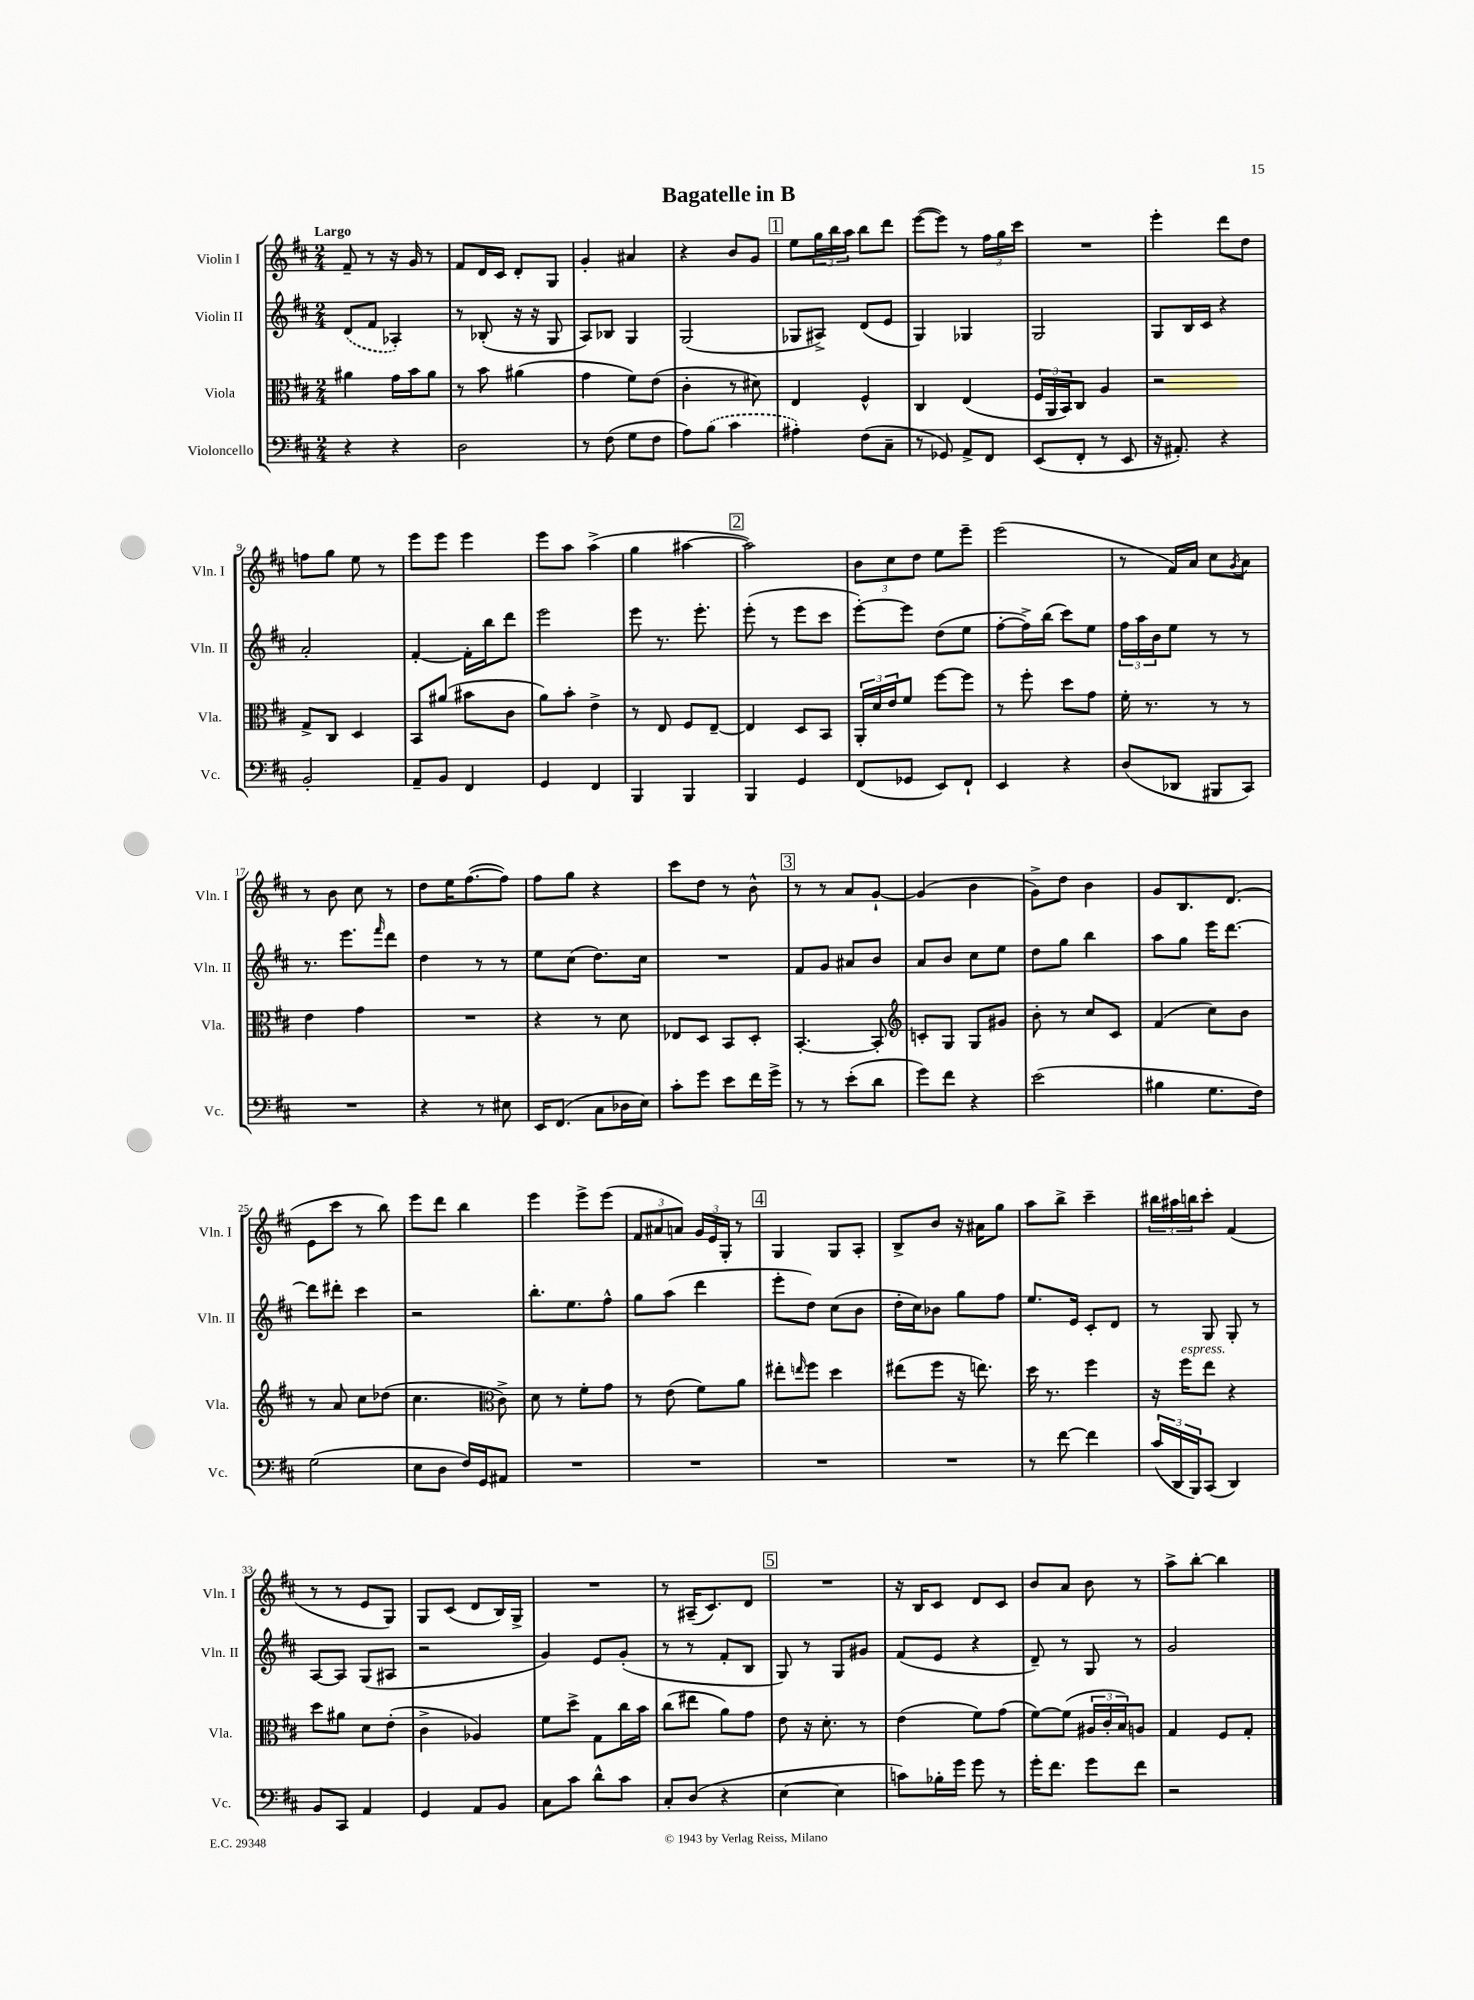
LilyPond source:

\header { title = "Bagatelle in B" }
<<
\new StaffGroup <<
\new Staff = "s0" \with { instrumentName = "Violin I" shortInstrumentName = "Vln. I" } {
    \clef treble \key d \major \numericTimeSignature \time 2/4 \tempo "Largo"
    fis'8-- r8 r16 g'16 r8 |
    fis'8 d'16 cis'16 d'8-. g8 |
    g'4-. ais'4 |
    r4 b'8 g'8 |
    \mark \markup { \box "1" } e''8 \tuplet 3/2 { g''16 b''16 a''16 } b''8 d'''8 |
    e'''8~( e'''8) r8 \tuplet 3/2 { fis''16 g''16 cis'''16 } |
    R2 |
    e'''4-. d'''8 d''8 |
    f''8 g''8 e''8 r8 |
    e'''8 e'''8 e'''4 |
    e'''8 a''8 a''4->( |
    g''4 ais''4~ |
    \mark \markup { \box "2" } ais''2) |
    \tuplet 3/2 { b'8 cis''8 d''8 } e''8 e'''8-- |
    e'''2( |
    r8 fis'16) a'16 cis''8 \acciaccatura { g'8 } a'8 |
    r8 b'8 cis''8 r8 |
    d''8 e''16 fis''8.~( fis''8) |
    fis''8 g''8 r4 |
    cis'''8 d''8 r8 b'8-^ |
    \mark \markup { \box "3" } r8 r8 a'8 g'8~-! |
    g'4( b'4 |
    g'8->) d''8 b'4 |
    g'8 b8. d'8.( |
    e'8 cis'''8 r8 b''8) |
    e'''8 d'''8 b''4 |
    e'''4 e'''8-> e'''8( |
    \tuplet 3/2 { fis'8 ais'8 a'8) } \tuplet 3/2 { g'16 e'16 g16-. } r8 |
    \mark \markup { \box "4" } g4 g8 a8-. |
    b8-> b'8 r16 ais'16 g''8 |
    a''8 b''8-> cis'''4-- |
    \tuplet 3/2 { bis''16 ais''16 b''16 } cis'''8-. fis'4( |
    r8 r8 e'8 g8) |
    g8 cis'8( d'8 b16) g16-> |
    R2 |
    r8 ais16--( cis'8.) d'8 |
    \mark \markup { \box "5" } R2 |
    r16 b16 cis'8 d'8 cis'8 |
    b'8 a'8 b'8 r8 |
    a''8-> b''8~-. b''4 \bar "|." |
}
\new Staff = "s1" \with { instrumentName = "Violin II" shortInstrumentName = "Vln. II" } {
    \clef treble \key d \major \numericTimeSignature \time 2/4
    \once \slurDashed d'8( fis'8 aes4-.) |
    r8 bes8-.( r16 r16 g8 |
    a8) bes8 g4 |
    g2( |
    \mark \markup { \box "1" } ges8 ais8->) d'8( e'8 |
    g4) ges4 |
    g2 |
    g8 b16 cis'16 r4 |
    a'2-. |
    fis'4~-. fis'16-. b''16 d'''8 |
    e'''2 |
    e'''8 r8. e'''8.-. |
    \mark \markup { \box "2" } e'''8-.( r8 e'''8 cis'''8 |
    e'''8~-.) e'''8 d''8( e''8 |
    fis''8~-. fis''16->) b''16( cis'''8) e''8 |
    \tuplet 3/2 { fis''16 a''16 b'16 } e''8 r8 r8 |
    r8. e'''8. \grace { fis'''16 } d'''8 |
    d''4 r8 r8 |
    e''8 cis''8( d''8.) cis''16 |
    R2 |
    \mark \markup { \box "3" } fis'8 g'8 ais'8 b'8 |
    a'8 b'8 cis''8 e''8 |
    d''8 g''8 b''4 |
    a''8 g''8 e'''16 d'''8.~ |
    d'''8 dis'''8-. cis'''4 |
    r2 |
    b''8.-. e''8. fis''8-^ |
    g''8 a''8( d'''4 |
    \mark \markup { \box "4" } e'''8-. d''8) cis''8( b'8 |
    d''16-. cis''16) bes'8 g''8 fis''8 |
    e''8. e'16 cis'8-. d'8 |
    r8 g8 g8-. r8 |
    a8~ a8 g8( ais8 |
    r2 |
    g'4) e'8 g'8-.( |
    r8 r8 fis'8-. b8 |
    \mark \markup { \box "5" } g8) r8 g8 gis'8 |
    fis'8( e'8 r4 |
    d'8--) r8 g8 r8 |
    g'2 \bar "|." |
}
\new Staff = "s2" \with { instrumentName = "Viola" shortInstrumentName = "Vla." } {
    \clef alto \key d \major \numericTimeSignature \time 2/4
    ais'4 g'16 b'16 ais'8 |
    r8 b'8 ais'4( |
    g'4 fis'8) e'8( |
    cis'4-. r8 dis'8) |
    \mark \markup { \box "1" } e4 fis4-^ |
    cis4 e4( |
    \tuplet 3/2 { fis16 a,16 b,16) } cis8 a4 |
    r2 |
    g8-> cis8 d4 |
    b,8 ais'8( bis'8 cis'8 |
    a'8) b'8-. e'4-> |
    r8 e8 fis8 e8~-- |
    \mark \markup { \box "2" } e4 d8 b,8 |
    \tuplet 3/2 { a,16-. d'16 e'16 } fis'8 fis''8~ fis''8 |
    r8 fis''8-. d''8 g'8 |
    fis'16-. r8. r8 r8 |
    e'4 g'4 |
    R2 |
    r4 r8 d'8 |
    ees8 d8 b,8 d8-. |
    \mark \markup { \box "3" } b,4.~-. b,8-. |
    \clef treble c'8-. g8 g8 gis'8 |
    b'8-. r8 cis''8 cis'8 |
    fis'4( cis''8) b'8 |
    r8 a'8 cis''8 des''8( |
    cis''4. \clef alto cis'8->) |
    d'8 r8 fis'8-. g'8 |
    r8 e'8( fis'8) a'8 |
    \mark \markup { \box "4" } eis''8-. \grace { e''16 } fis''8 d''4 |
    eis''8( fis''8 r16 e''8.) |
    d''16 r8. fis''4 |
    r16 fis''16^\markup { \italic "espress." } e''8 r4 |
    d''8 ais'8 d'8 e'8-.( |
    cis'4-> aes4) |
    fis'8 d''8-> g8 cis''16 b'16 |
    cis''8( eis''8 a'8) g'8 |
    \mark \markup { \box "5" } e'8 r16 d'8.-. r8 |
    e'4( fis'8) g'8( |
    fis'8~) fis'8( \tuplet 3/2 { ais16 cis'16-. b16) } a8 |
    g4 fis8 g8-. \bar "|." |
}
\new Staff = "s3" \with { instrumentName = "Violoncello" shortInstrumentName = "Vc." } {
    \clef bass \key d \major \numericTimeSignature \time 2/4
    r4 r4 |
    d2 |
    r8 fis8( g8 fis8 |
    a8) \once \slurDashed b8( cis'4 |
    \mark \markup { \box "1" } ais4-.) fis8( cis8-- |
    r8 ges,8) a,8-> fis,8 |
    e,8( fis,8-. r8 e,8 |
    r16 ais,8.-.) r4 |
    b,2-. |
    a,8-- b,8 fis,4 |
    g,4 fis,4 |
    b,,4 b,,4 |
    \mark \markup { \box "2" } b,,4 g,4 |
    fis,8( ges,8 e,8) fis,8-! |
    e,4 r4 |
    d8( des,8 bis,,8 cis,8) |
    R2 |
    r4 r8 eis8 |
    e,16 fis,8.( cis8 des16 e16) |
    cis'8-. g'8 e'8 fis'16 g'16-> |
    \mark \markup { \box "3" } r8 r8 e'8-.( d'8 |
    g'8) fis'8 r4 |
    e'2( |
    bis4 g8. fis16) |
    g2( |
    e8 d8 fis16) g,16 ais,8 |
    R2 |
    R2 |
    \mark \markup { \box "4" } R2 |
    R2 |
    r8 fis'8~ fis'4 |
    \tuplet 3/2 { cis'16( d,16 b,,16) } cis,8( d,4) |
    b,8 cis,8 a,4 |
    g,4 a,8 b,8 |
    cis8 cis'8 d'8-^ cis'8 |
    cis8-. d8( r4 |
    \mark \markup { \box "5" } e4~ e4 |
    c'8) bes16-. g'16 g'8 r8 |
    g'16-. fis'8. g'8 fis'8 |
    r2 \bar "|." |
}
>>
>>
